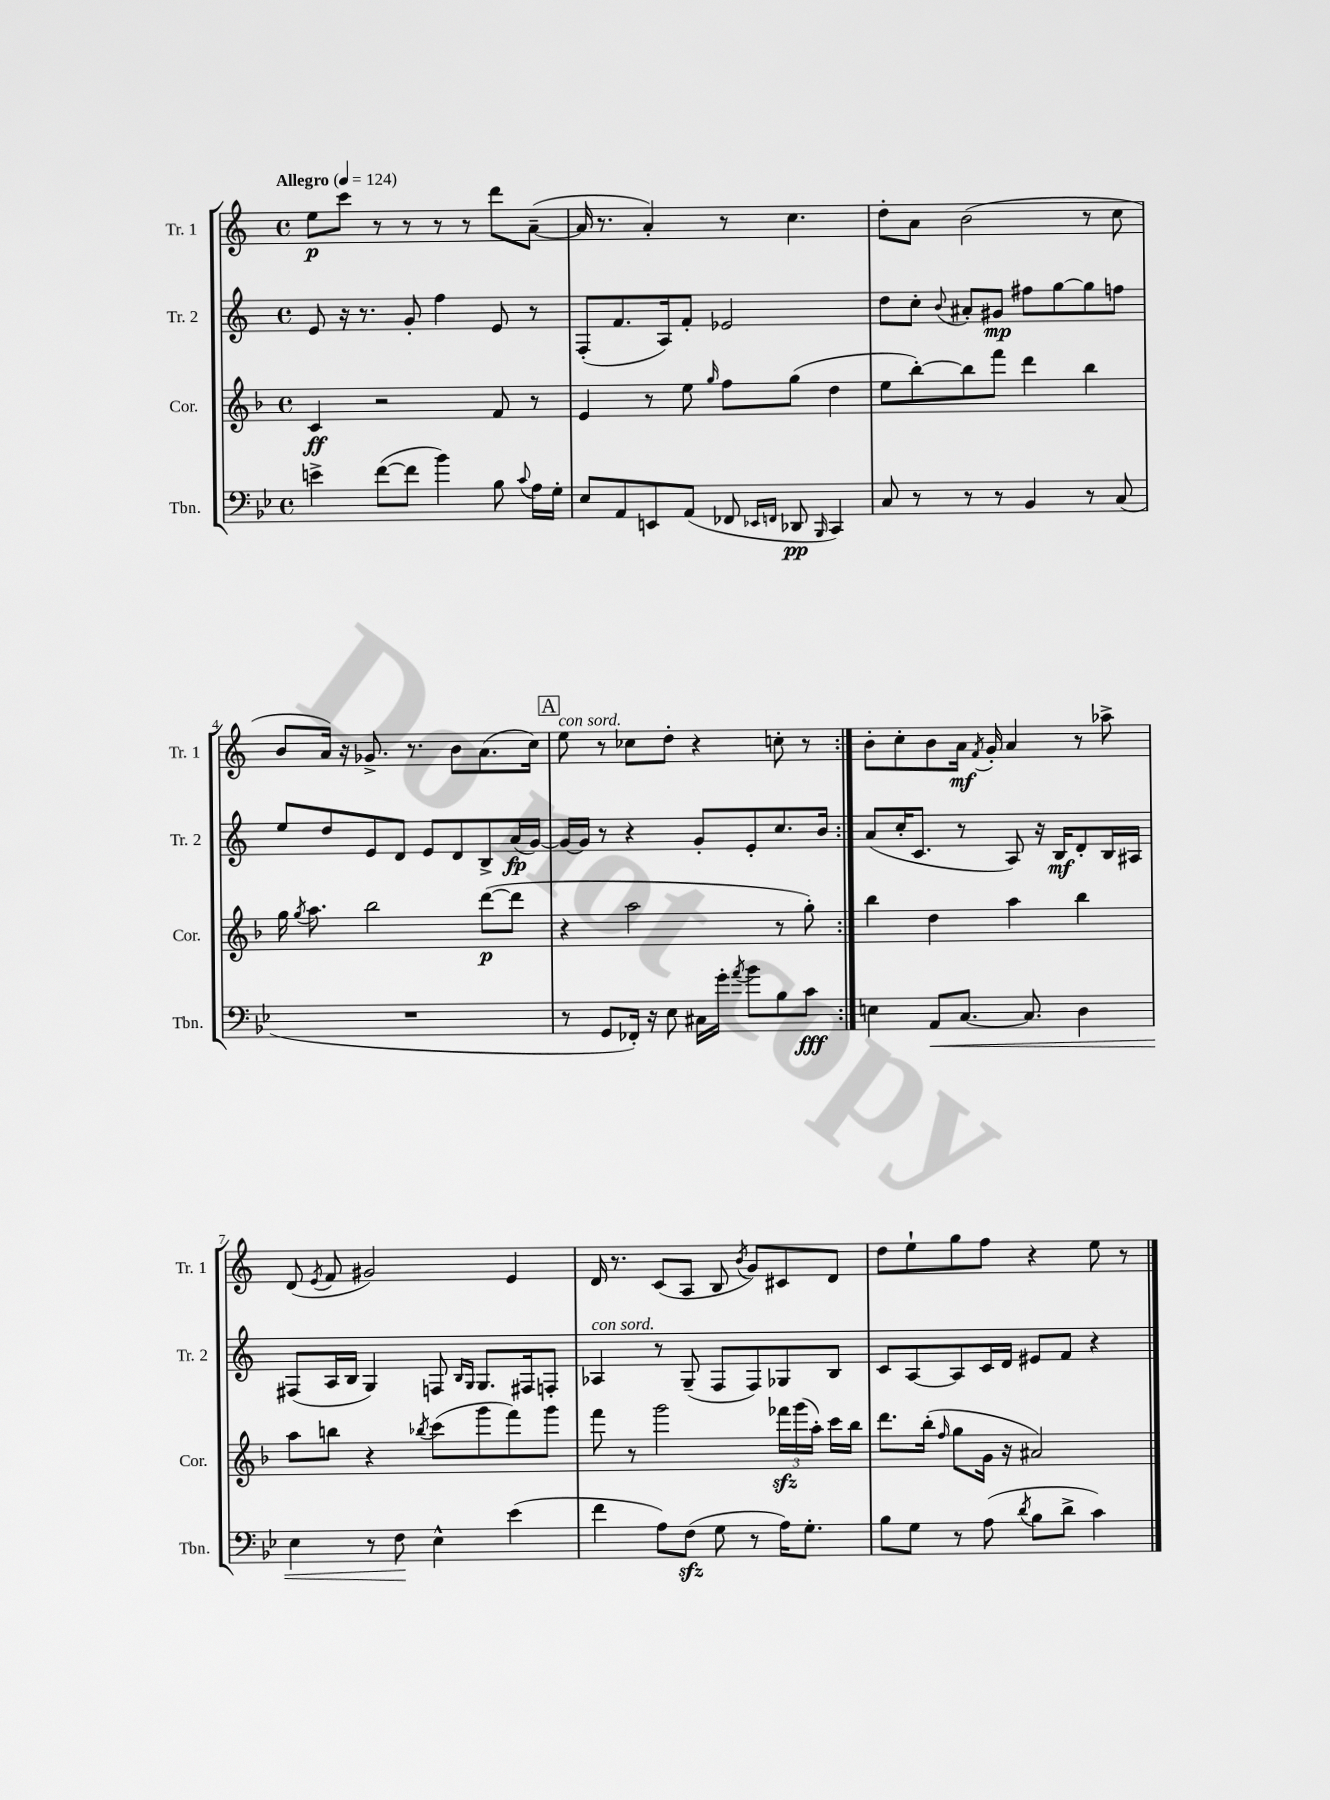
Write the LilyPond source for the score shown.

<<
\new StaffGroup <<
\new Staff = "s0" \with { instrumentName = "Tr. 1" shortInstrumentName = "Tr. 1" } {
    \clef treble \key c \major \defaultTimeSignature \time 4/4 \tempo "Allegro" 4 = 124
    \autoBeamOff \repeat volta 2 { e''8[\p c'''8] r8 r8 r8 r8 d'''8[ a'8]~--( |
    a'16 r8. a'4-.) r8 c''4. |
    d''8[-. a'8] b'2( r8 c''8 |
    b'8[ a'16]) r16 ges'8.-> r8. b'8[ a'8.( c''16]) |
    \mark \markup { \box "A" } e''8^\markup { \italic "con sord." } r8 ces''8[ d''8]-. r4 c''8-. r8 | }
    b'8[-. c''8-. b'8 a'16]\mf \acciaccatura { f'8 } g'16-. a'4 r8 aes''8-> |
    d'8( \acciaccatura { e'8 } f'8 gis'2) e'4 |
    d'16 r8. c'8[( a8] b8 \acciaccatura { b'8 } g'8[) cis'8 d'8] |
    d''8[ e''8-! g''8 f''8] r4 e''8 r8 \bar "|." |
}
\new Staff = "s1" \with { instrumentName = "Tr. 2" shortInstrumentName = "Tr. 2" } {
    \clef treble \key c \major \defaultTimeSignature \time 4/4
    \autoBeamOff \repeat volta 2 { e'8 r16 r8. g'8-. f''4 e'8 r8 |
    f8[-.( f'8. a16) f'8]-. ees'2 |
    d''8[ c''8]-. \appoggiatura { b'8 } ais'8[-. gis'8]\mp fis''8[ g''8~ g''8 f''8] |
    e''8[ d''8 e'8 d'8] e'8[ d'8 b8-> a'16\fp( g'16]~) |
    \mark \markup { \box "A" } g'16[~ g'16] r8 r4 g'8[-. e'8-. c''8. b'16] | }
    a'8[( c''16-. c'8.] r8 a8) r16 b16[\mf d'8-. b16 ais16] |
    fis8[( a16 b16] g4) f8 \grace { b16[ g16] } g8.[ fis16 f8]-. |
    aes4^\markup { \italic "con sord." } r8 g8--( f8[ f8) ges8 b8] |
    c'8[ a8~ a8 c'16 d'16] eis'8[ f'8] r4 \bar "|." |
}
\new Staff = "s2" \with { instrumentName = "Cor." shortInstrumentName = "Cor." } {
    \clef treble \key f \major \defaultTimeSignature \time 4/4
    \autoBeamOff \repeat volta 2 { c'4\ff r2 f'8 r8 |
    e'4 r8 e''8 \grace { g''16 } f''8[ g''8]( d''4 |
    e''8[ bes''8~-.) bes''8 f'''8] d'''4 bes''4 |
    g''16 \acciaccatura { g''8 } a''8. bes''2 d'''8[~\p( d'''8] |
    \mark \markup { \box "A" } r4 a''2 r8 g''8-.) | }
    bes''4 d''4 a''4 bes''4 |
    a''8[ b''8] r4 \acciaccatura { bes''8 } c'''8[( g'''8 f'''8) g'''8] |
    f'''8 r8 g'''2 \tuplet 3/2 { fes'''16[\sfz g'''16( a''16]-.) } c'''16[ bes''16] |
    d'''8.[ bes''16]-.( \grace { f''16 } g''8[ g'16] r16 ais'2) \bar "|." |
}
\new Staff = "s3" \with { instrumentName = "Tbn." shortInstrumentName = "Tbn." } {
    \clef bass \key bes \major \defaultTimeSignature \time 4/4
    \autoBeamOff \repeat volta 2 { e'4-> f'8[~( f'8] bes'4) bes8 \appoggiatura { c'8 } a16[ g16]-. |
    ees8[ a,8 e,8 a,8]( fes,8 \grace { ees,16[ f,16] } des,8\pp \grace { bes,,16 } c,4) |
    c8 r8 r8 r8 bes,4 r8 c8( |
    R1 |
    \mark \markup { \box "A" } r8 g,8[ fes,16]-.) r16 ees8 cis16[ g'16]-. \acciaccatura { a'8 } bes'8[ bes8 c'8]\fff | }
    e4 a,8[\< c8.]~ c8. d4 |
    ees4 r8 f8\! ees4-^ ees'4( |
    f'4 a8[) f8]\sfz( g8 r8 a16[) g8.]-. |
    bes8[ g8] r8 a8( \acciaccatura { d'8 } bes8[ d'8]-> c'4) \bar "|." |
}
>>
>>
